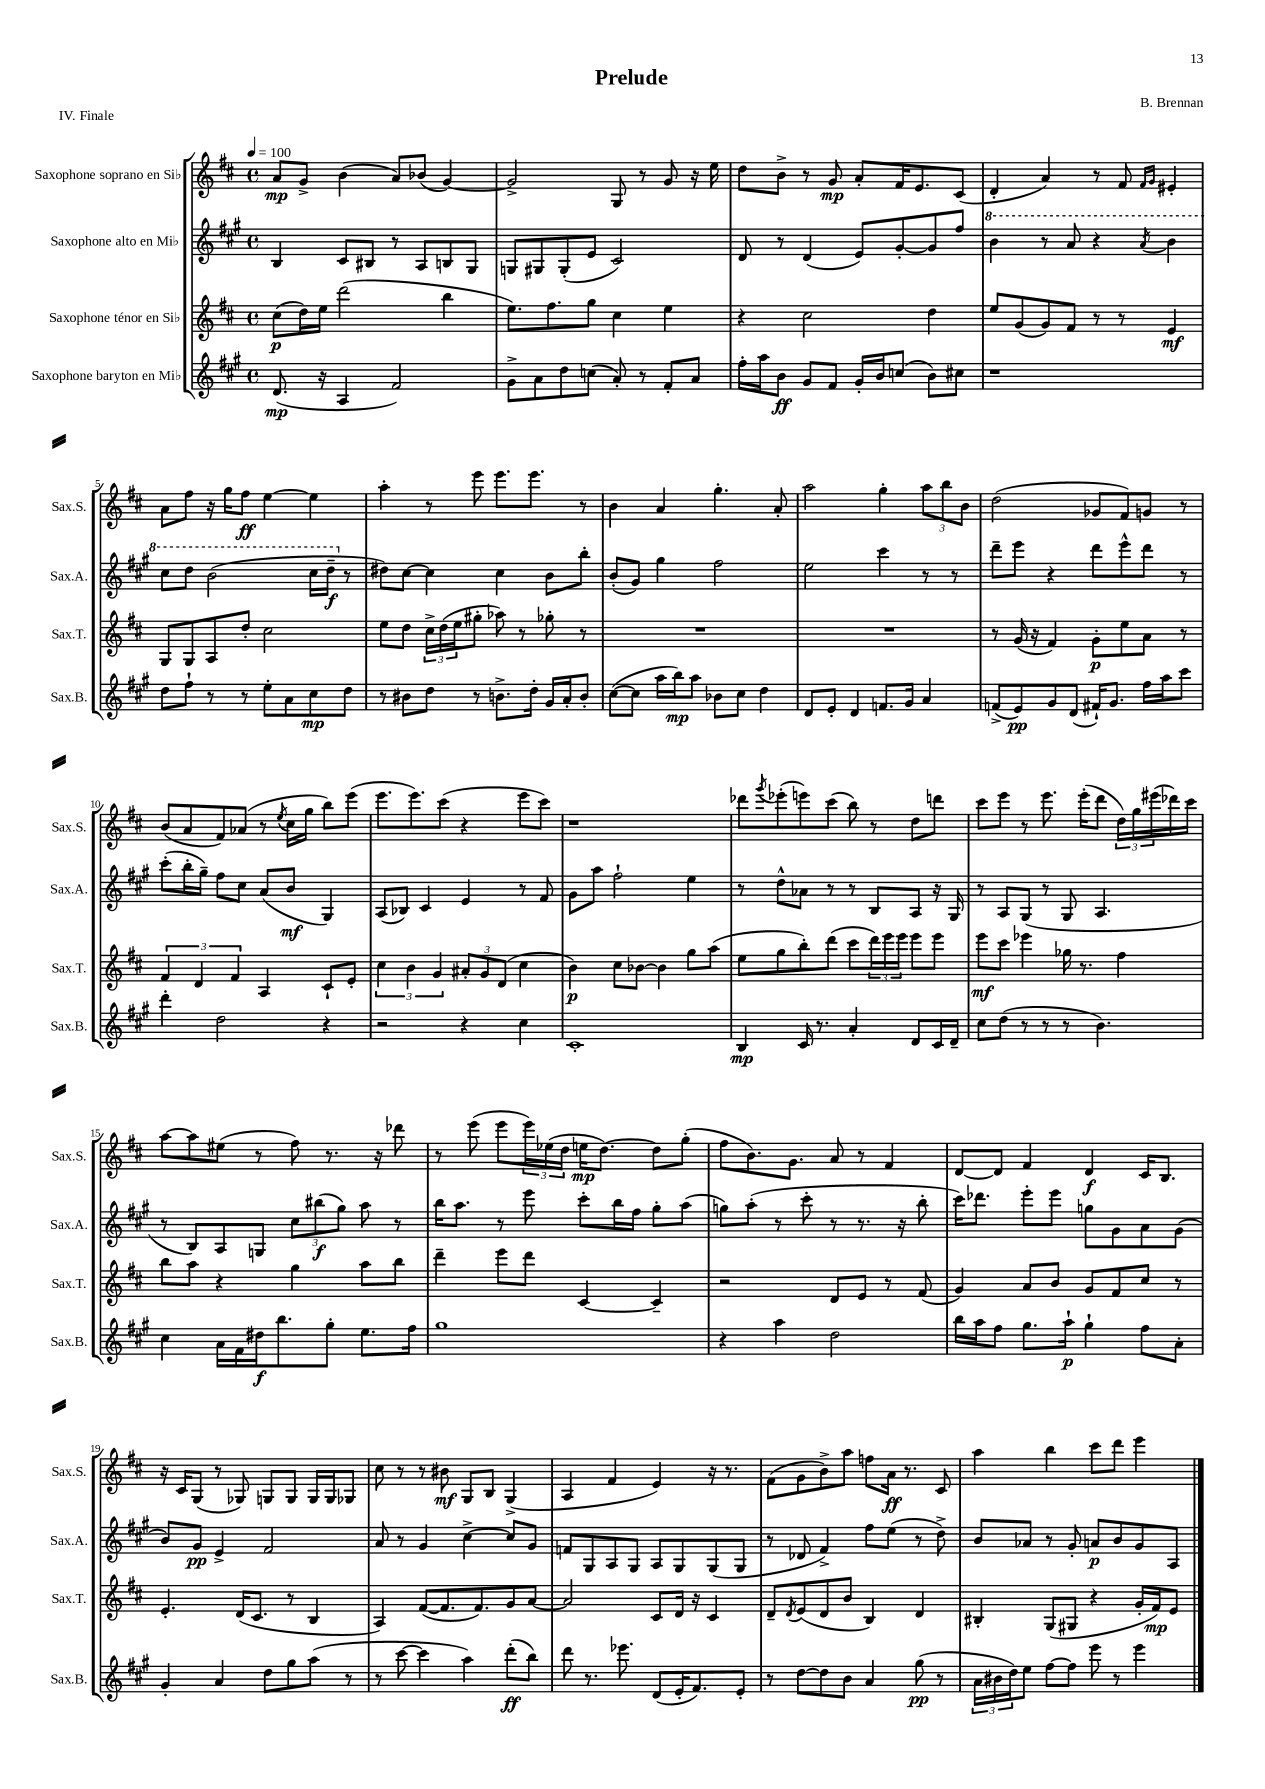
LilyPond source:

\header { title = "Prelude" composer = "B. Brennan" piece = "IV. Finale" }
<<
\new StaffGroup <<
\new Staff = "s0" \with { instrumentName = "Saxophone soprano en Sib" shortInstrumentName = "Sax.S." } {
    \clef treble \key d \major \defaultTimeSignature \time 4/4 \tempo 4 = 100
    a'8\mp g'8-> b'4( a'8) bes'8( g'4~) |
    g'2-> g8 r8 g'8 r16 e''16 |
    d''8 b'8-> r8 g'8\mp a'8-. fis'16 e'8. cis'8( |
    d'4-. a'4) r8 fis'8 \grace { fis'16 g'16 } eis'4-. |
    a'8 fis''8 r16 g''16 fis''8\ff e''4~ e''4 |
    a''4-. r8 e'''8 e'''8. e'''8. r8 |
    b'4 a'4 g''4.-. a'8-. |
    a''2 g''4-. \tuplet 3/2 { a''8 b''8 b'8 } |
    d''2( ges'8 fis'8) g'8 r8 |
    b'8( a'8 fis'8) aes'8( r8 \acciaccatura { e''8 } cis''16 g''16 b''8) e'''8( |
    e'''8. e'''8.) cis'''8( r4 e'''8 cis'''8) |
    r1 |
    des'''8 \acciaccatura { g'''8 } ees'''8-.( e'''8) cis'''8( b''8) r8 d''8 d'''8 |
    cis'''8 e'''8 r8 e'''8. e'''16-.( d'''8 \tuplet 3/2 { d''16) g''16 eis'''16( } des'''16) cis'''16 |
    a''8~ a''8 eis''8( r8 fis''8) r8. r16 des'''8 |
    r8 e'''8( e'''8 \tuplet 3/2 { e'''16) ees''16( d''16 } e''16\mp d''8.~) d''8 g''8-.( |
    fis''8 b'8.) g'8. a'8 r8 fis'4 |
    d'8~ d'8 fis'4 d'4\f cis'16 b8. |
    r16 cis'16 g8( r8 ges8) g8 g8 g16 g16 ges8 |
    cis''8 r8 r8 bis'8\mf g8 b8 g4->( |
    a4 fis'4 e'4) r16 r8. |
    fis'8( g'8 b'8->) a''8 f''8 a'16\ff r8. cis'8 |
    a''4 b''4 cis'''8 d'''8 e'''4 \bar "|." |
}
\new Staff = "s1" \with { instrumentName = "Saxophone alto en Mib" shortInstrumentName = "Sax.A." } {
    \clef treble \key a \major \defaultTimeSignature \time 4/4
    b4 cis'8 bis8 r8 a8 b8 gis8 |
    g8 gis8 gis8-.( e'8 cis'2) |
    d'8 r8 d'4( e'8) gis'8~-. gis'8 fis''8 |
    \ottava #1 b''4 r8 a''8 r4 \acciaccatura { a''8 } b''4 |
    cis'''8 d'''8 b''2( cis'''16 d'''16--\f \ottava #0 r8 |
    dis''8) cis''8~ cis''4 cis''4 b'8 b''8-. |
    b'8-.( gis'8) gis''4 fis''2 |
    e''2 cis'''4 r8 r8 |
    d'''8-- e'''8 r4 d'''8 e'''8-^ d'''8 r8 |
    cis'''8-.( b''16-. gis''16--) fis''8 cis''8 a'8( b'8\mf gis4) |
    a8( bes8) cis'4 e'4 r8 fis'8 |
    gis'8 a''8 fis''2-! e''4 |
    r8 d''8-^ aes'8 r8 r8 b8 a8 r16 gis16 |
    r8 a8 gis8( r8 gis8 a4. |
    r8 b8) a8 g8 \tuplet 3/2 { cis''8 bis''8\f( gis''8) } a''8 r8 |
    b''16 a''8. r8 e'''8 cis'''8-. b''16 fis''16 gis''8-. a''8( |
    g''8) a''8-.( r8 cis'''8-. r8 r8. r16 b''8-. |
    cis'''16) des'''8. e'''8-. e'''8 g''8 gis'8 a'8 gis'8( |
    b'8) gis'8\pp e'4-> fis'2 |
    a'8 r8 gis'4 cis''4~-> cis''8 gis'8 |
    f'8 gis8 a8 gis8 a8 gis8 gis8( gis8 |
    r8 des'8 fis'4->) fis''8 e''8( r8 d''8->) |
    b'8 aes'8 r8 gis'8-. a'8\p b'8 gis'8 a8 \bar "|." |
}
\new Staff = "s2" \with { instrumentName = "Saxophone ténor en Sib" shortInstrumentName = "Sax.T." } {
    \clef treble \key d \major \defaultTimeSignature \time 4/4
    cis''8\p( d''16) e''16 d'''2( b''4 |
    e''8.) fis''8. g''8 cis''4 e''4 |
    r4 cis''2 d''4 |
    e''8 g'8( g'8) fis'8 r8 r8 e'4\mf |
    g8 g8 a8 d''8-. cis''2 |
    e''8 d''8 \tuplet 3/2 { cis''16-> d''16( e''16 } gis''8-. aes''8) r8 ges''8-. r8 |
    R1 |
    R1 |
    r8 g'16( r16 fis'4) g'8-.\p e''8 a'8 r8 |
    \tuplet 3/2 { fis'4 d'4 fis'4 } a4 cis'8-! e'8-. |
    \tuplet 3/2 { cis''4 b'4 g'4 } \tuplet 3/2 { ais'8-. g'8 d'8( } cis''4 |
    b'4\p) cis''8 bes'8~ bes'4 g''8 a''8( |
    e''8 g''8 b''8-.) d'''8( cis'''8 \tuplet 3/2 { d'''16) e'''16 e'''16 } e'''8 e'''8 |
    e'''8\mf cis'''8 ees'''4 ges''16 r8. fis''4 |
    b''8 a''8 r4 g''4 a''8 b''8 |
    d'''4-- e'''8 d'''8 cis'4~ cis'4-- |
    r2 d'8 e'8 r8 fis'8( |
    g'4) a'8 b'8 g'8 fis'8 cis''8 r8 |
    e'4.-. d'16( cis'8. r8 b4 |
    a4) fis'8~( fis'8. fis'8.) g'8 a'8~ |
    a'2 cis'8 d'16 r16 cis'4 |
    d'8-- \acciaccatura { d'8 } e'8( d'8 b'8 b4) d'4 |
    bis4-. g8( gis8 r4 g'16-. fis'16\mp) e'8 \bar "|." |
}
\new Staff = "s3" \with { instrumentName = "Saxophone baryton en Mib" shortInstrumentName = "Sax.B." } {
    \clef treble \key a \major \defaultTimeSignature \time 4/4
    d'8.\mp( r16 a4 fis'2) |
    gis'8-> a'8 d''8 c''8( a'8-.) r8 fis'8-. a'8 |
    fis''16-. a''16 b'8\ff gis'8 fis'8 gis'16-. b'16 c''8( b'8) cis''8 |
    r1 |
    d''8 fis''8-! r8 r8 e''8-. a'8 cis''8\mp d''8 |
    r8 bis'8 d''8 r8 b'8.-> d''16-. gis'16 a'16-. b'8-. |
    cis''8~( cis''8 a''16 b''16\mp) a''8 bes'8 cis''8 d''4 |
    d'8 e'8-. d'4 f'8. gis'16 a'4 |
    f'8->( e'8\pp) gis'8 d'8( fis'16-!) gis'8. fis''16 a''16 cis'''8 |
    d'''4-. d''2 r4 |
    r2 r4 cis''4 |
    cis'1-. |
    b4\mp cis'16 r8. a'4-. d'8 cis'16 d'16-- |
    cis''8 d''8( r8 r8 r8 b'4.) |
    cis''4 a'16 fis'16 dis''16\f b''8. gis''8-. e''8. fis''16 |
    gis''1 |
    r4 a''4 d''2 |
    b''16 a''16 fis''8 gis''8. a''16-!\p gis''4-! fis''8 a'8-. |
    gis'4-. a'4 d''8 gis''8 a''8( r8 |
    r8 cis'''8~ cis'''4 a''4) d'''8-.\ff( b''8) |
    d'''8 r8. ees'''8. d'8( e'16-. fis'8.) e'8-. |
    r8 d''8~ d''8 b'8 a'4 gis''8\pp( r8 |
    \tuplet 3/2 { a'16 bis'16 d''16) } e''8 fis''8~ fis''8 e'''8 r8 e'''4 \bar "|." |
}
>>
>>
